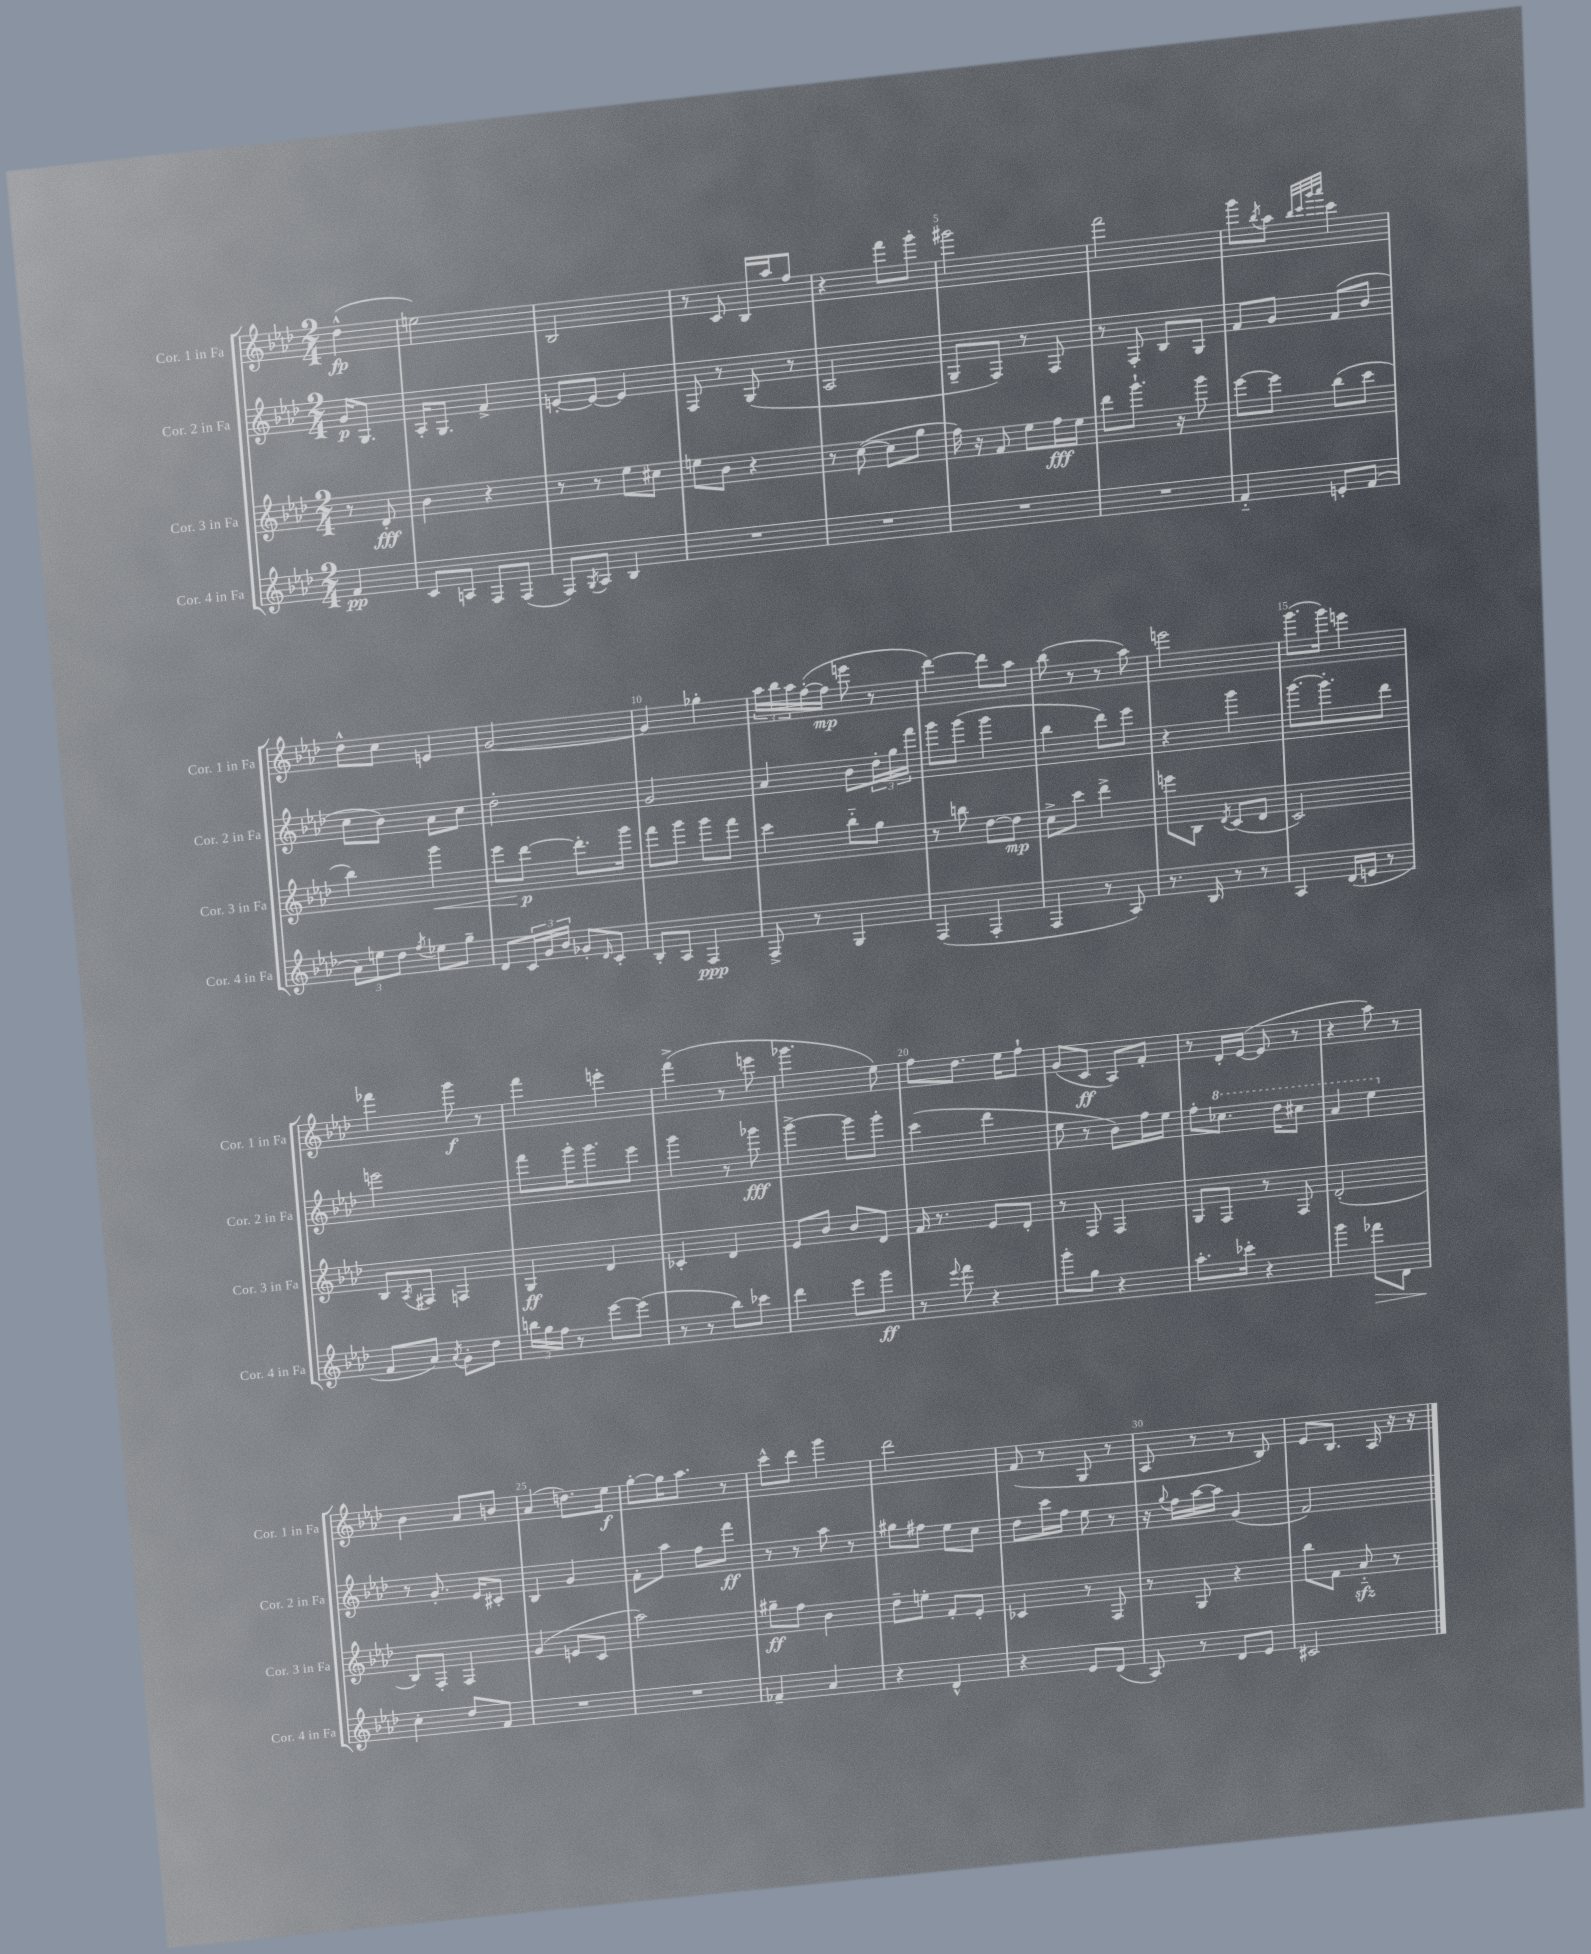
<<
\new StaffGroup <<
\new Staff = "s0" \with { instrumentName = "Cor. 1 in Fa" shortInstrumentName = "Cor. 1 in Fa" } {
    \clef treble \key aes \major \numericTimeSignature \time 2/4 \partial 4
    des''4-^\fp( |
    e''2) |
    bes2 |
    r8 c'8 bes16 aes''16 f''8 |
    r4 f'''8 g'''8-. |
    gis'''2 |
    f'''2 |
    g'''8 \acciaccatura { bes''8 } aes''8 \grace { bes''32 c'''32 g'''32 aes'''32 } c'''4 |
    des''8-^ c''8 e'4 |
    g'2~ |
    g'4 ges''4-. |
    \tuplet 3/2 { aes''16 bes''16 aes''16 } f''16~-.( f''16\mp e'''8 r8 |
    des'''4~) des'''8 aes''8 |
    bes''8( r8 r8 aes''8) |
    e'''2 |
    g'''8.( g'''16) e'''4 |
    fes'''4 g'''8\f r8 |
    f'''4 e'''4-. |
    f'''4->( r8 e'''8 |
    ges'''4. ees''8) |
    f''8 des''8. ees''16 f''8-! |
    g'8( c'8\ff aes8) f'8-. |
    r8 des'16-. ees'16~( ees'8 r8 |
    r4 aes''8) r8 |
    bes'4 aes'8 b'8 |
    aes'4( d''8.) ees''16\f |
    g''8~-. g''16 aes''8. r8 |
    c'''8-^ des'''8 g'''4 |
    des'''2 |
    f'8( r8 g8 r8 |
    aes8 r8 r8 bes8) |
    ees'8 bes8. aes16 r16 r16 \bar "|." |
}
\new Staff = "s1" \with { instrumentName = "Cor. 2 in Fa" shortInstrumentName = "Cor. 2 in Fa" } {
    \clef treble \key aes \major \numericTimeSignature \time 2/4 \partial 4
    g'16\p g8. |
    aes16-. g8. f'4-> |
    e'8~-. e'8~ e'4 |
    f8 r8 g8( r8 |
    aes2 |
    g8-- f8) r8 f8 |
    r8 f8-. bes8 g8 |
    f'8 g'8 f'8( bes'8 |
    c''8 bes'8) aes'8 c''8 |
    des''2-. |
    g'2 |
    aes'4 bes'8 \tuplet 3/2 { des''16-. g''16 f'''16 } |
    g'''8 g'''8( g'''4 |
    bes''4 des'''8) ees'''8 |
    r4 g'''4 |
    g'''8.~ g'''8.-. des'''8 |
    e'''2 |
    f'''8 g'''16-. g'''8. ees'''8 |
    g'''4 r8 ges'''8\fff |
    g'''4~-> g'''8 g'''8-. |
    c'''4( des'''4 |
    ees''8 r8 bes'8) f''16 ees''16 |
    f''8-. \ottava #1 ces'''8. des'''16 cis'''8 |
    aes''4 ees'''4 \ottava #0 |
    r8 g'8.-. ees'16 cis'8-. |
    bes4 g'4 |
    f'8-. aes''8 f''8 f'''8\ff |
    r8 r8 aes''8 r8 |
    gis''8 fis''8 ees''8 c''8 |
    des''8 c'''16 f''16 ees''8 r8 |
    r16 \appoggiatura { g''8 } f''16 aes''16~ aes''16 g'4( |
    f'2) \bar "|." |
}
\new Staff = "s2" \with { instrumentName = "Cor. 3 in Fa" shortInstrumentName = "Cor. 3 in Fa" } {
    \clef treble \key aes \major \numericTimeSignature \time 2/4 \partial 4
    r8 des'8-.\fff |
    bes'4 r4 |
    r8 r8 ees''8 cis''8 |
    e''8 bes'8 r4 |
    r8 c''8~( c''8 g''8 |
    f''16) r16 f'8 ees''8 f''16\fff ees''16 |
    des'''8 g'''8.-! r16 g'''8 |
    ees'''8~ ees'''8 bes''8( c'''8 |
    bes''4) g'''4\< |
    ees'''8 des'''8~\p\! des'''8.-. g'''16 |
    f'''8 g'''8 g'''8 f'''8 |
    c'''4 bes''8-_ g''8 |
    r8 b''8 des''8~ des''8\mp |
    c''8-> c'''8 des'''4-> |
    e'''8 bes8 \acciaccatura { des'8 } c'8( des'8 |
    c'2) |
    bes8 \acciaccatura { aes8 } fis8 f4 |
    g4\ff des'4 |
    ces'4-. des'4 |
    ees'8 bes'8 bes'8 des'8 |
    f'16 r8. ees'8 des'8-. |
    r8 f8 f4 |
    g8 f8 r8 f8 |
    des'2-.( |
    bes8) f8-. f4 |
    g'4( e'8 c'8 |
    aes''2) |
    gis''8--\ff f''8 bes'4 |
    des''8-- e''8-. f'8-. ees'8-. |
    ces'4 r8 f8 |
    r8 g8 r4 |
    bes''8 f'8 aes'8-_\sfz r8 \bar "|." |
}
\new Staff = "s3" \with { instrumentName = "Cor. 4 in Fa" shortInstrumentName = "Cor. 4 in Fa" } {
    \clef treble \key aes \major \numericTimeSignature \time 2/4 \partial 4
    f'4\pp |
    c'8 a8 f8 f8( |
    f8) \acciaccatura { g8 } aes8 bes4 |
    R2 |
    R2 |
    R2 |
    R2 |
    f'4-_ e'8-. f'8( |
    \tuplet 3/2 { aes'8) e''8 des''8 } \acciaccatura { f''8 } ees''8 g''8-- |
    des'8 \tuplet 3/2 { c'16 g'16 bes'16 } ges'8-. \grace { des'16 } c'8-. |
    bes8-. aes8 f4\ppp |
    f8-> r8 g4 |
    f4( f4-. |
    f4 r8 aes8) |
    r8. bes16 r8 r8 |
    aes4 des'16( e'16 r8 |
    f'8 aes'8) \acciaccatura { aes'8 } g'8-. des''8 |
    \tuplet 3/2 { b''16 g''16 f''16 } r8 ees'''8~ ees'''8( |
    r8 r8 bes''8) ces'''8 |
    des'''4 ees'''8 g'''8\ff |
    r8 \appoggiatura { ees'''8 } f'''8 r4 |
    g'''8-. g''8 r4 |
    aes''8.-. ces'''16-. r4 |
    g'''4 fes'''8\> des'8 |
    c''4-.\! des''8 f'8 |
    R2 |
    R2 |
    fes'4-- aes'4 |
    r4 des'4-^ |
    r4 ees'8 des'8( |
    aes8) r8 des'8 ees'8 |
    cis'2 \bar "|." |
}
>>
>>
\layout { \context { \Score \override BarNumber.break-visibility = ##(#f #t #t) barNumberVisibility = #(every-nth-bar-number-visible 5) } }
